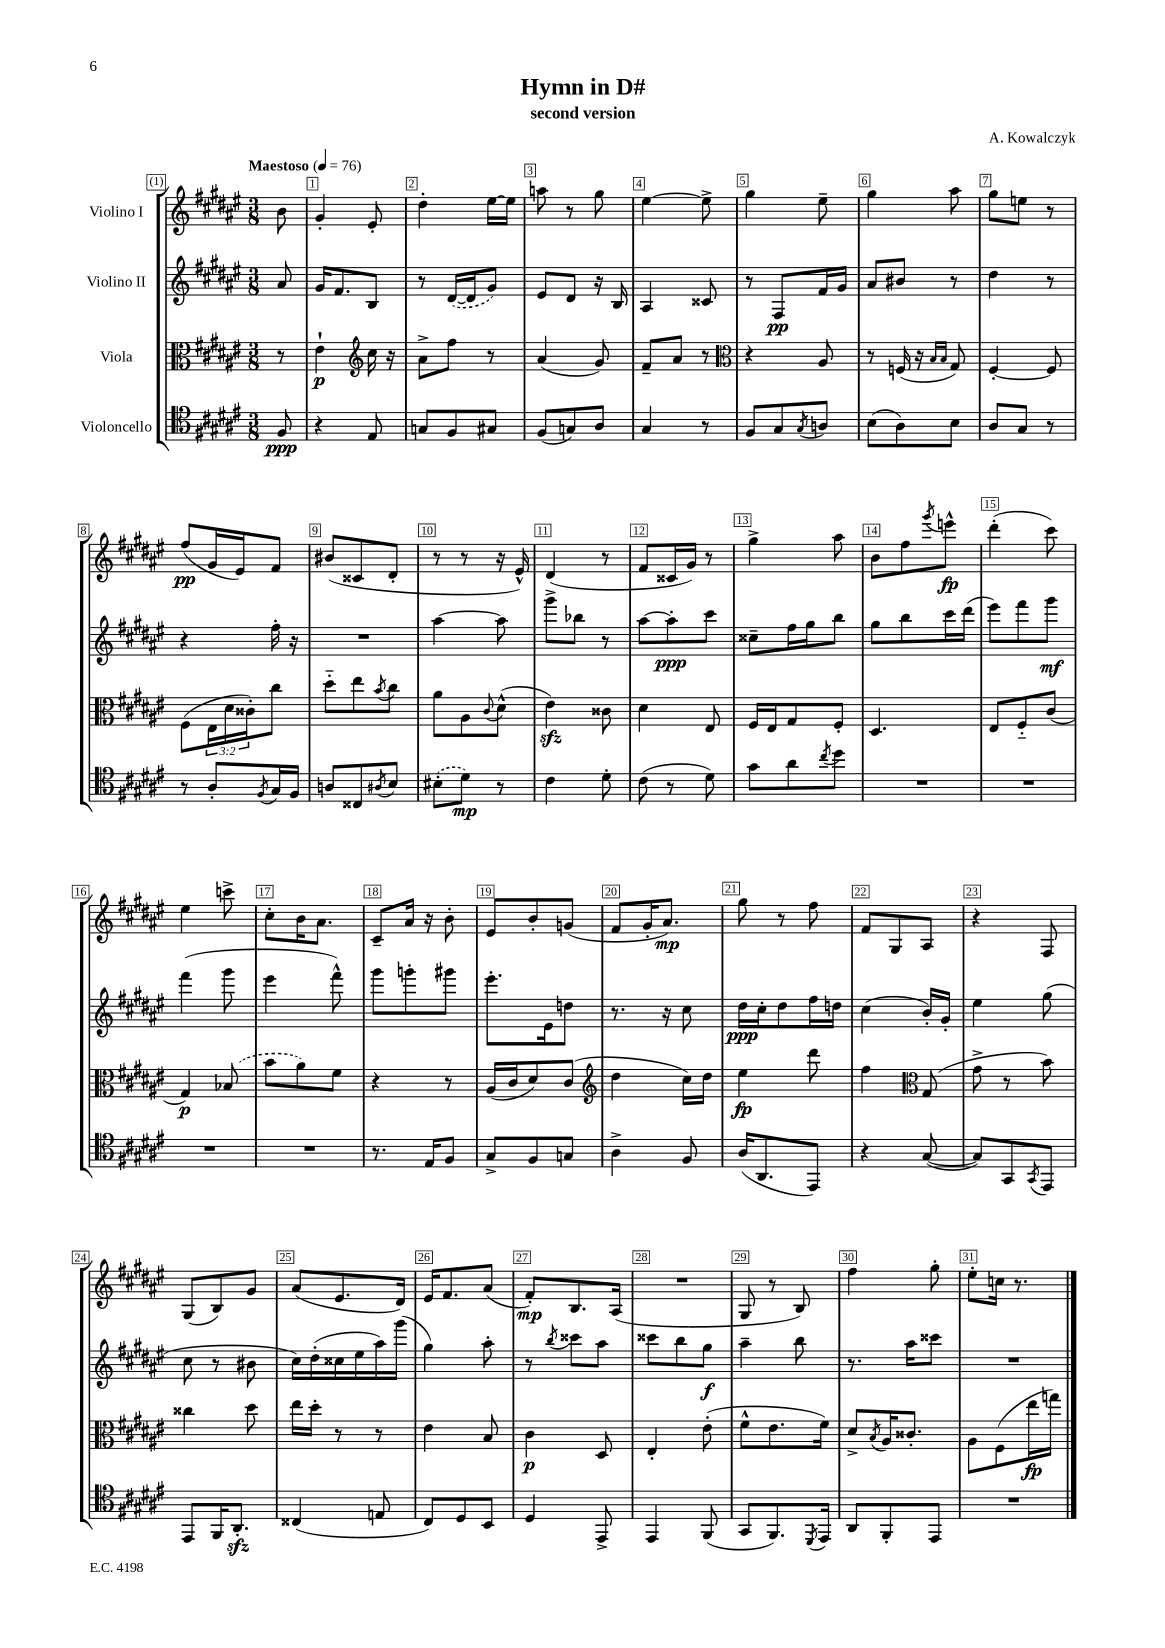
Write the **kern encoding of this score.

**kern	**kern	**kern	**kern
*staff4	*staff3	*staff2	*staff1
*clefC4	*clefC3	*clefG2	*clefG2
*k[f#c#g#d#a#e#]	*k[f#c#g#d#a#e#]	*k[f#c#g#d#a#e#]	*k[f#c#g#d#a#e#]
*M3/8	*M3/8	*M3/8	*M3/8
*MM76	*MM76	*MM76	*MM76
8F#	8r	8a#	8b
=	=	=	=
4r	4e#`	16g#	4g#'
.	.	8.f#	.
*	*clefG2	*	*
8E#	16cc#	8B	8e#'
.	16r	.	.
=	=	=	=
8G	8a#^	8r	4dd#'
8F#	8ff#	([16d#	.
.	.	16d#]	.
8G#	8r	8g#)	[16ee#
.	.	.	16ee#]
=	=	=	=
(8F#	(4a#	8e#	8aa
8G)	.	8d#	8r
8A#	8g#)	16r	8gg#
.	.	16B	.
=	=	=	=
4G#	8f#~	4A#	[4ee#
.	8a#	.	.
8r	8r	8c##	8ee#^]
=	=	=	=
*	*clefC3	*	*
8F#	4r	8r	4gg#
8G#	.	8F#	.
8qG#	.	.	.
8A	8A#	16f#	8ee#~
.	.	16g#	.
=	=	=	=
(8B	8r	8a#	4gg#
8A#)	(16F	8b#	.
.	16r	.	.
.	16qqB	.	.
.	16qqB	.	.
8B	8G#)	8r	8aa#
=	=	=	=
8A#	[4F#'	4dd#	8gg#
8G#	.	.	8ee
8r	8F#]	8r	8r
=	=	=	=
8r	(8F#	4r	(8ff#
8A#'	24E#	.	16g#
.	24d#	.	.
.	.	.	16e#)
.	24c##')	.	.
8qF#	.	.	.
16G#	8cc#	16ff#'	8f#
16F#	.	16r	.
=	=	=	=
8A	8dd#'~	4.r	(8b#
8C##	8ee#	.	8c##
8qA#	8qb	.	.
8B	8cc#	.	8d#'
=	=	=	=
(8B#'	8a#	[4aa#	8r
8d#)	8A#	.	8r
.	8qqc#	.	.
8r	(8d#^^	8aa#]	16r
.	.	.	16e#^^)
=	=	=	=
4c#	4e#)	8ggg#^	(4d#
.	.	8bb-	.
8d#'	8c##	8r	8r
=	=	=	=
(8c#	4d#	[8aa#	8f#
8r	.	8aa#']	16c##
.	.	.	16g#)
8d#)	8E#	8ccc#	8r
=	=	=	=
8g#	16F#	8cc##~	4gg#^
.	16E#	.	.
8a#	8G#	16ff#	.
.	.	16gg#	.
8qcc#	.	.	.
8dd#	8F#'	8bb	8aa#
=	=	=	=
4.r	4.D#	8gg#	8b
.	.	8bb	8ff#
.	.	.	8qggg#
.	.	16ccc#	8eee^^
.	.	(16ddd#	.
=	=	=	=
4.r	8E#	8eee#)	(4ddd#'
.	8F#'~	8fff#	.
.	(8c#	8ggg#	8ccc#)
=	=	=	=
4.r	4G#)	(4fff#	4ee#
.	(8B-	8ggg#	8ccc^
=	=	=	=
4.r	8b	4eee#	8cc#'
.	8a#)	.	16b
.	.	.	8.a#
.	8f#	8fff#^^)	.
=	=	=	=
8.r	4r	8ggg#	8c#~
.	.	8ggg'	16a#
16E#	.	.	16r
8F#	8r	8ggg#	8b'
=	=	=	=
8G#^	(16A#	8.eee#'	8e#
.	16c#	.	.
8F#	8d#)	.	8b'
.	.	16e#	.
8G	(8c#	8dd	(8g
=	=	=	=
*	*clefG2	*	*
4A#^	4dd#	8.r	8f#
.	.	.	16g#'
.	.	16r	8.a#)
8F#	16cc#)	8cc#	.
.	16dd#	.	.
=	=	=	=
(16A#	4ee#	16dd#	8gg#
8.AA#	.	16cc#'	.
.	.	8dd#	8r
8EE#)	8ddd#	16ff#	8ff#
.	.	16dd	.
=	=	=	=
4r	4ff#	(4cc#	8f#
.	.	.	8G#
*	*clefC3	*	*
([8G#	(8G#	16b')	8A#
.	.	16g#'	.
=	=	=	=
8G#])	8g#^	4ee#	4r
8GG#	8r	.	.
8qGG#	.	.	.
8EE#	8b)	(8gg#	8F#
=	=	=	=
8EE#	4cc##	8cc#	(8G#
16FF#	.	8r	8B)
8.AA#'	.	.	.
.	8dd#	8b#	8g#
=	=	=	=
(4C##	16ee#	16cc#)	(8a#
.	16dd#'	(16dd#'	.
.	8r	16cc##	8.e#
.	.	16ee#	.
8E	8r	16aa#)	.
.	.	(16ggg#	16d#)
=	=	=	=
8C#)	4e#	4gg#)	16e#
.	.	.	8.f#
8D#	.	.	.
8BB	8B	8aa#'	(8a#
=	=	=	=
4D#	4c#	8r	8f#')
.	.	8qbb	.
.	.	8ccc##	8.B
8EE#^	8D#	8aa#	.
.	.	.	(16A#
=	=	=	=
4EE#	4E#'	8ccc##	4.r
.	.	8bb	.
(8FF#	(8e#'	8gg#	.
=	=	=	=
8GG#	8f#^^	4aa#~	8G#
8.FF#)	8.e#	.	8r
.	.	8bb	8B)
8qDD#	.	.	.
16EE#	16f#)	.	.
=	=	=	=
8AA#	8d#^	8.r	4ff#
.	8qB	.	.
8FF#'	16A#	.	.
.	8.c##'	16aa#	.
8EE#	.	8ccc##	8gg#'
=	=	=	=
4.r	8A#	4.r	8ee#'
.	(8F#	.	16cc
.	.	.	8.r
.	16ee#	.	.
.	16gg)	.	.
==	==	==	==
*-	*-	*-	*-
